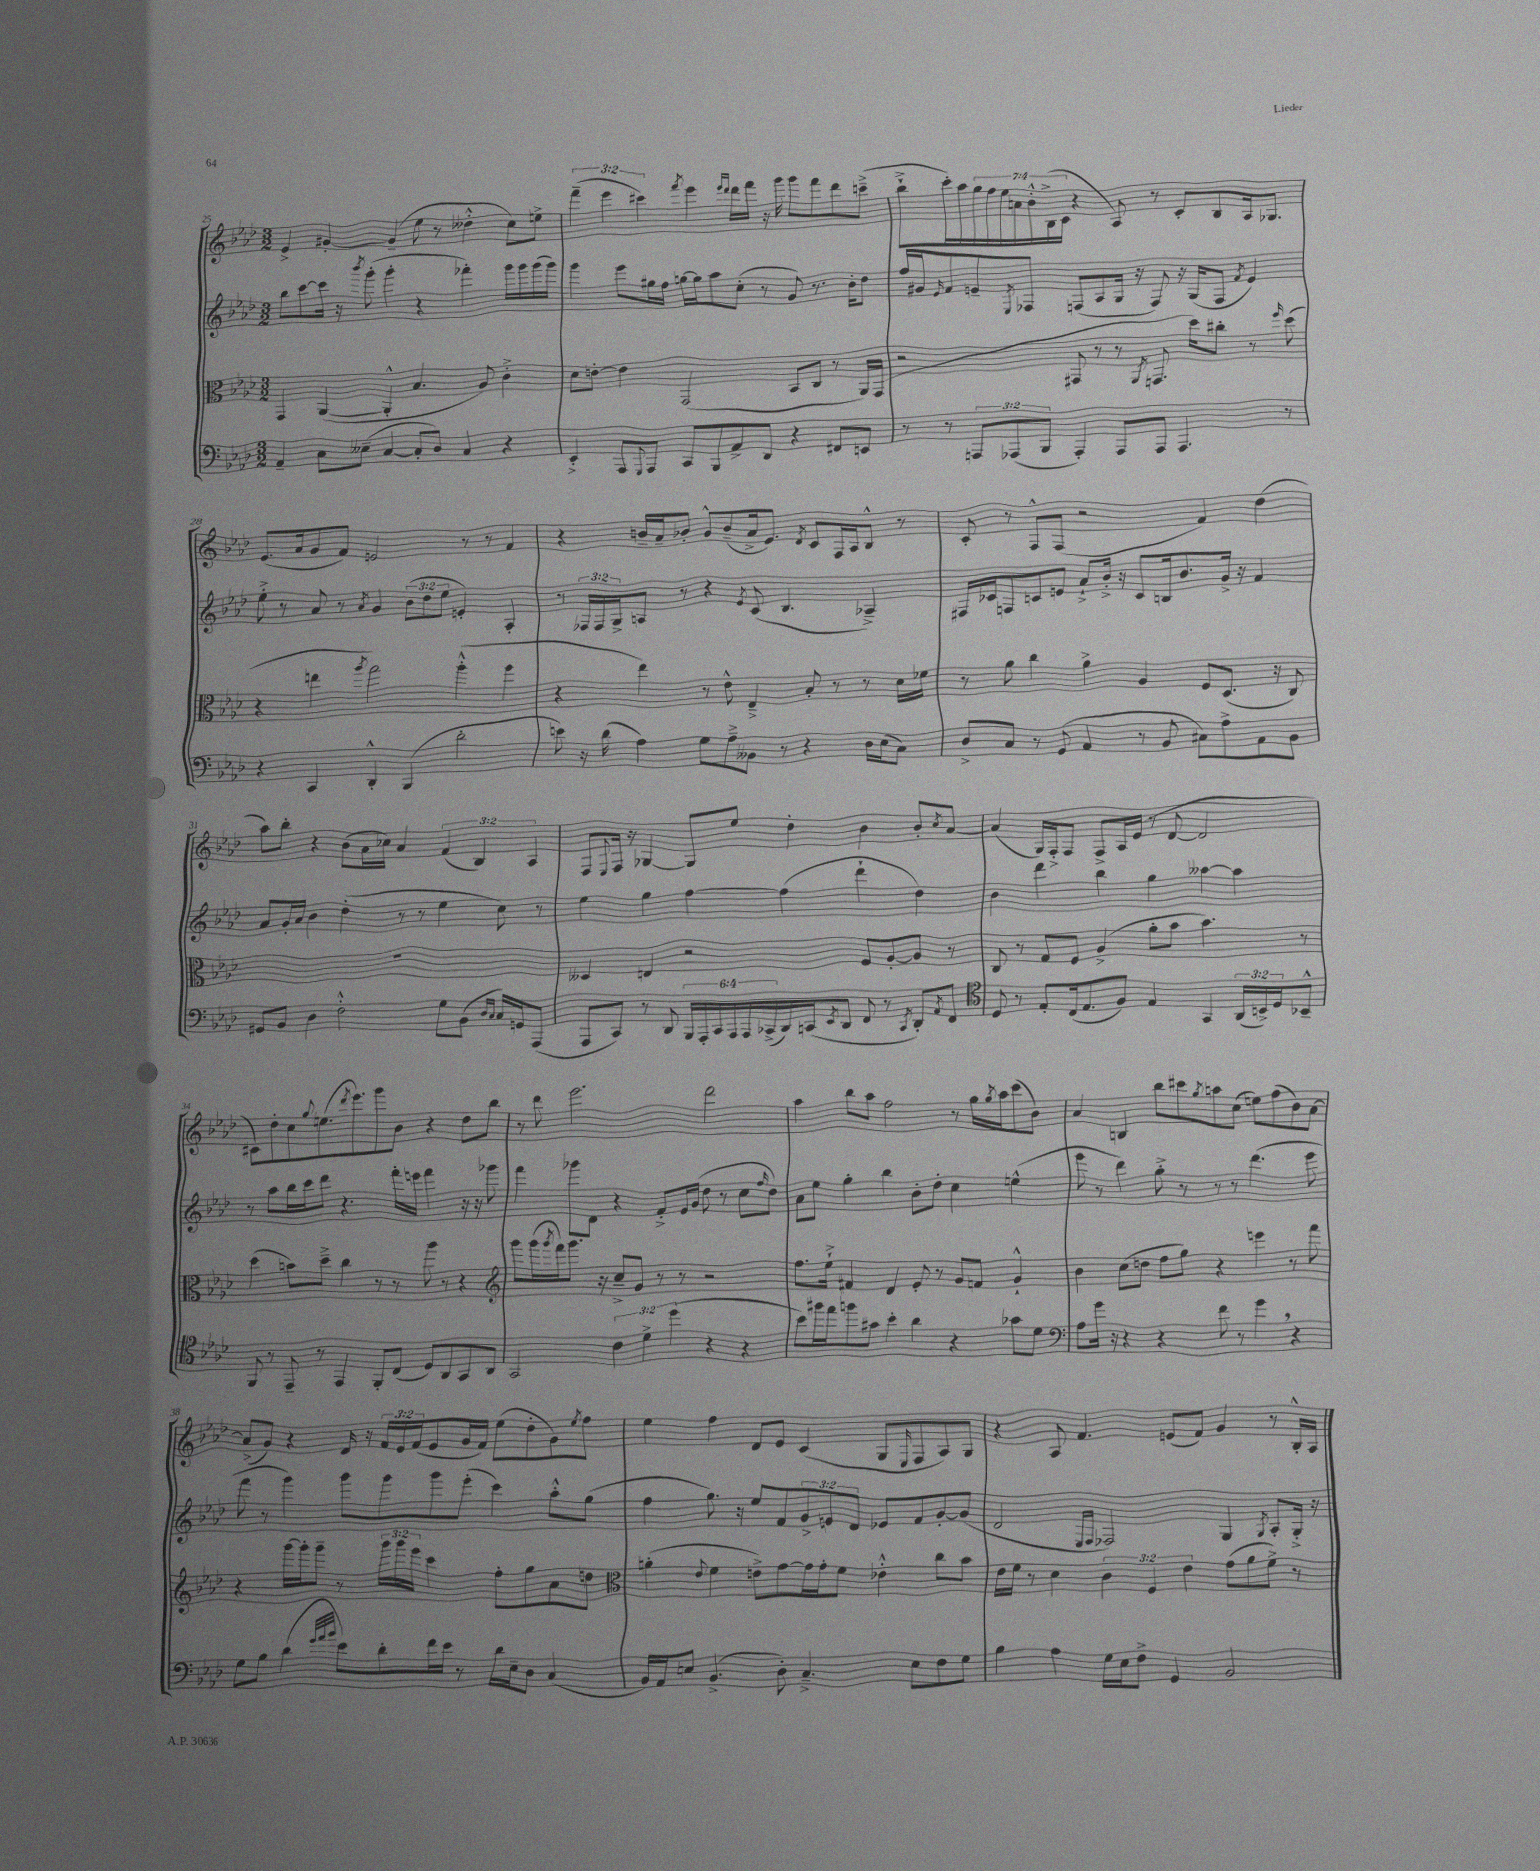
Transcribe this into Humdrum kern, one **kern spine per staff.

**kern	**kern	**kern	**kern
*staff4	*staff3	*staff2	*staff1
*clefF4	*clefC3	*clefG2	*clefG2
*k[b-e-a-d-]	*k[b-e-a-d-]	*k[b-e-a-d-]	*k[b-e-a-d-]
*M3/2	*M3/2	*M3/2	*M3/2
4AA-~/	4GG/	8bb-\L	4e-^/
.	.	[8ccc\	.
8C\L	([4AA-/	16ccc\]Jk	[4g#'/
.	.	16r	.
.	.	8qbbb-/	.
(8E--~\J	.	(8ggg'\	.
[4C/	4AA-'^^/]	4ggg'\	(4g#~/]
8C'/]L	4.B-/	4r	8ee-\
8D-/J)	.	.	8r
4C/	.	4fff-'\)	4dd--'^^\
.	8A-/)	.	.
4r	4c'^\	16ggg\LL	8cc\L)
.	.	16ggg\	.
.	.	(16ggg\	8ee^\J
.	.	16ggg\JJ)	.
=	=	=	=
4EE-'^/	8d-\L	4ggg\	(6fff~\
.	[8e'\J	.	.
.	.	.	6eee-\
8AAA-/L	4e\]	8eee-\L	.
.	.	.	6ccc#\)
8qqGGG/	.	.	.
8AAA-/J	.	16gg#\L	.
.	.	16ff\JJ	.
.	.	.	8qfff/
8CC/L	(2GG/	[16gg\LL	4eee-\
.	.	16gg\]J	.
8BBB-/	.	8aa-\	.
.	.	.	16qqeee-/LL
.	.	.	16qqddd-/JJ
8AA-^/	.	(8cc'\J	16ddd-\LL
.	.	.	16fff\JJ
8DD-/J	.	8r	16r
.	.	.	16ggg\
4r	8BB-/L	8g/)	8ggg\L
.	8C/J	8.r	8fff\
8FF#/L	8r	.	8ddd-\
.	.	16b-'\LK	.
8EE/J	16AA-/LL)	8dd-\J	(8ccc~^\J
.	(16GG/JJ	.	.
=	=	=	=
8r	2r	16ff/LL	8bb-`^\L
.	.	16g#/J	.
.	.	16qqe-/	.
8r	.	8f/	16ccc'\L)
.	.	.	16aa-\
12AAA/L	.	8e~/	28gg\
.	.	.	28ff\
.	.	.	28ee-\
(12AAA-/	.	.	.
.	.	.	28a\
.	.	8qE-/	.
.	.	8F-/J	.
.	.	.	28b-'^^\
12BBB-/J	.	.	.
.	.	.	(28B-^\
.	.	.	28c\JJ
4AAA-'/)	8GG#/	(8F/L	4r
.	8r	8A-/	.
8AAA-/L	8r	16G/Jk	8A-/)
.	.	16r	.
.	8qAA-/	.	.
8AAA-/J	8.GG/	8F/)	8r
4.AAA-/	.	16r	8c'/L
.	16dd-\LK)	(16G/LK	.
.	8cc#'\J	8F/J	8B-/
.	.	8qf/	.
.	8r	4e/)	16A-/k
.	.	.	8.G-/J
.	16qqff/	.	.
8r	(8dd-\	.	.
=	=	=	=
4r	4r	8ee-'^\	(8.e-/L
.	.	8r	.
.	.	.	16a-/k
4CC/	4ee\	8a-/	8g/
.	.	8r	8f/J)
.	8qaa-/	8qa-/	.
4DD-'^^/	2gg\)	4g/	2e/
(4BBB-/	.	(12b-\L	.
.	.	12dd-\	.
.	.	12ee-\J	.
2d-'\	(4aa-'^^\	4e'/)	8r
.	.	.	8r
.	4ff\	4A-'/	4f/
=	=	=	=
8e\)	4r	8r	4r
16r	.	24F-/LL	.
.	.	24F-/	.
(16d-\	.	.	.
.	.	24G^/J	.
4A-\)	4ee-\)	8A/J	16b~/LL
.	.	.	16a-~/J
.	.	8r	8b-'/J
8G\L	8r	4r	8g^^/L
8A-~^\	8e-^^\	.	(8b-~/
.	.	8qe-/	.
8BB--\J	4E-~^/	(8c/	16a-^/k
.	.	.	8.e-/J)
8r	.	4.B-/	.
.	.	.	8qd-/
4r	8B-'/	.	8c/L
.	8r	.	16F/L
.	.	.	16A-/J
16D-\LL	8r	4A-~^/)	8B-^^/J
(16E-\J	.	.	.
8C\J)	16d-\LL	.	8r
.	16f-\JJ	.	.
=	=	=	=
8D-^/L	8r	16F#/LL	8c'/
.	.	16c-/J	.
8C/J	8a-\	8F/	8r
8r	4cc\	8c/	8F^^/L
(8GG/	.	8e/J	(8F/J
4AA-/	4a-^\	8a-`^/L	2r
.	.	16b-'^/Jk	.
.	.	16r	.
8r	4A-/	8c/L	.
8BB-/	.	16B/k	.
.	.	8.b-/	.
8C#\L)	8F/L	.	4f/)
8A-^\	(8.D-/J	16g^/Jk	.
.	.	16r	.
8AA-\	.	4f/	(4dd-\
.	16r	.	.
8BB-\J	8C/)	.	.
=	=	=	=
8GG#/L	1.r	8a-/L	8aa-\L)
8BB-/J	.	16g'/L	8bb-'\J
.	.	16a-/JJ	.
4D-\	.	4b-\	4r
2F'^^\	.	(4dd-'\	(8b-\L
.	.	.	16a-\L
.	.	.	16cc-\JJ)
.	.	8r	4a-/
.	.	8r	.
8G\L	.	4ee-\	(6f/
(8BB-\J	.	.	.
.	.	.	6B-/)
16qqD-/LL	.	.	.
16qqC/JJ	.	.	.
16C/LL)	.	8cc\)	.
16GG/J	.	.	.
.	.	.	6A-/
(8AAA-/J	.	8r	.
=	=	=	=
8AAA-/L	4D--/	4ee-\	8F/L
.	.	.	8qqE-/
8CC/J)	.	.	16F/Jk
.	.	.	16r
8r	4E/	4gg\	[4G-/
8DD-/	.	.	.
24BBB-/LL	2r	[4ff\	8G-/]L
24AAA-'/	.	.	.
24CC/	.	.	.
24AAA-/	.	.	8ee-/J
24AAA-/	.	.	.
(24CC-^/	.	.	.
16DD-/)	.	(4ff\]	4dd-'\
(16CC/J	.	.	.
8qEE-/	.	.	.
8DD-/J	.	.	.
8FF/	8F/L	4ddd-`\	4b-\
8r	[8A-'/	.	.
8qCC/	.	.	.
8DD-'/L)	8A-/]J	4dd-\)	8b-'/L
8qAA-/	.	.	8qcc/
8FF/J	8r	.	[8a-/J
=	=	=	=
*clefC4	*	*	*
8D-/	8C/	4b-\	(4a-/]
8r	8r	.	.
8E-'/L	8G/L	4ddd-\	16G/LL)
.	.	.	16F'^/J
(16C/k	8F/J	.	8F/J
8.E-/	.	.	.
.	(4A-^/	4bb-\	8F^/L
8F/J)	.	.	16A-/L
.	.	.	(16e-/JJ
4E-/	8a-'\L	4gg\	8r
.	8b-\J	.	[8d-/
4GG/	4.b-\)	[4aa--\	2d-/]
(24AA-/LL	.	4aa--\]	.
24BB^/)	.	.	.
24D-/J	.	.	.
8BB-~^^/J	8r	.	.
=	=	=	=
8FF/	(4dd-\	8r	8c#\L)
8r	.	8aa-\L	8dd-'\
8EE-~/	8b\L)	16bb-\L	8cc\
.	.	16ccc\J	.
.	.	.	8qqgg/
8r	8dd-~^\J	8ddd-\J	(8.ee\
4EE-/	4cc\	4.r	.
.	.	.	8qddd-/
.	.	.	8.eee-\)
8FF'/L	8r	.	8ggg\
(8C/J	8r	16fff'\LL	8b-\J
.	.	16eee\JJ	.
8D-/L)	8aa-\	4fff\	4r
8AA-/	8r	.	.
8GG/	4r	16r	8dd-\L
.	.	16r	.
8AA-/J	.	8ggg-\	8bb-\J
=	=	=	=
*	*clefG2	*	*
2GG/	8ggg\L	4fff\	8r
.	(16ggg\L	.	8ddd-\
.	8qggg/	.	.
.	16fff\J)	.	.
.	8.ggg\J	8ggg-\L	2.eee-\
.	.	8d-\J	.
.	16r	.	.
6c\	8cc~^/L	4r	.
.	8g/J	.	.
6d-^\	.	.	.
.	8r	8f'^/L	.
(6dd-\	.	.	.
.	8r	16e-/L	.
.	.	(16g/JJ	.
4r	2r	8dd-\	2ddd-\
.	.	8r	.
4r	.	8cc\L	.
.	.	16qqff/	.
.	.	8dd-\J)	.
=	=	=	=
8b-\L)	8.ff\L	8a-\L	4aa-\
16ff#\L	.	8ee-\J	.
16ee-\J	16ee-`^\Jk	.	.
8ff\	4f#/	4gg'\	8bb-\L
8g#\J	.	.	8aa-\J
4b-'\	4d-/	4bb-\	2ff\
4a-\	8e-'/	8b-'\L	.
.	8r	8dd-'\J	.
4r	8g/L	4cc\	8r
.	8f/J	.	16gg\LL
.	.	.	8qgg/
.	.	.	16aa-\J
8g-\L	4g`^^/	(4ee^^\	(8ccc\
8d-\J	.	.	8b-\J)
=	=	=	=
*clefF4	*	*	*
8A-\L	4b-\	8eee-\	4a-/
16g\Jk	.	8r	.
16r	.	.	.
4r	(8cc\L	4ddd-\)	4B/
.	8dd\J	.	.
4r	8ff\L	8gg'^\	8bb-\L
.	8gg\J)	8r	8ccc#\
.	.	.	8qgg/
8f\	4r	8r	8aa\
8r	.	8r	(8cc\J
4g\	4eee\	(4.ddd-\	8ee\L)
.	.	.	(8ff\
4r	8r	.	8b-\)
.	8fff\	8eee-\	[8a-\J
=	=	=	=
8G\L	4r	8fff\	(8a-^/]L
8B-\J	.	8r	8g/J)
(4d-\	[16ggg\LL	4ggg\)	4r
.	16ggg'\]J	.	.
.	8ggg~\J	.	.
32qqg/LLL	.	.	.
32qqa-/	.	.	.
32qqb-/JJJ	.	.	.
8e-\L)	8r	8ggg\L	16d-/
.	.	.	16r
8d-'\	24ggg\LL	8ggg\	24f/LL
.	24ggg\	.	24e-/
.	24eee-\JJ	.	(24f/J
16f\L	4ccc\	8ggg\	8e-/
16e-\JJ	.	.	.
8r	.	(8eee-'\J	16g/L
.	.	.	16f/JJ)
16d-\LL	8ff'\L	4ccc\)	(8ee-\L
16E-~\J	.	.	.
8D-\J	8gg\	.	8dd-'\
(4C/	8a-\	8aa-'^^\L	8g\)
.	.	.	8qee-/
.	8dd\J	(8gg\J	8ff\J
=	=	=	=
*	*clefC3	*	*
16BB-/LL)	(4a'\	4ff\	4ee-\
16AA-/J	.	.	.
8E/J	.	.	.
.	8qqe-/	.	.
(4.BB-^/	4f\	8.gg\)	4ff\
.	.	16r	.
.	8e^\L)	8ee-/L	8d-/L
8D-'\)	[8g\	8f/	8e-/J
4.C~^/	16g\]L	12g^/	(4c/
.	16g'\J	.	.
.	.	12e/	.
.	8f\J	.	.
.	.	12d-/J	.
.	4e-'^^\	8e-/L	8G/L
.	.	.	16qqE-/
8E\L	.	8f/	8F/
8F\	8cc\L	[8g'/	8A-/)
8G\J	8b-\J	(8g/]J	8G/J
=	=	=	=
4B-\	16e-\LL	2d-/	4r
.	16f\JJ	.	.
.	8r	.	.
4A-\	4d-\	.	8A-/
.	.	.	4.f/
.	.	16qqE-/LL	.
.	.	16qqF/JJ	.
16G\LL	6c\	2F-/)	.
16E-\J	.	.	.
8F^\J	.	.	.
.	6F/	.	.
4GG/	.	.	(8e/L
.	6e-\	.	.
.	.	.	8f/J)
2BB-/	(8g\L	4G/	4g/
.	8a-\	.	.
.	.	8qG/	.
.	8f^\J)	8A-'/L	8r
.	8r	16G'^/Jk	16B-'^^/LL
.	.	16r	16A-/JJ
==	==	==	==
*-	*-	*-	*-
